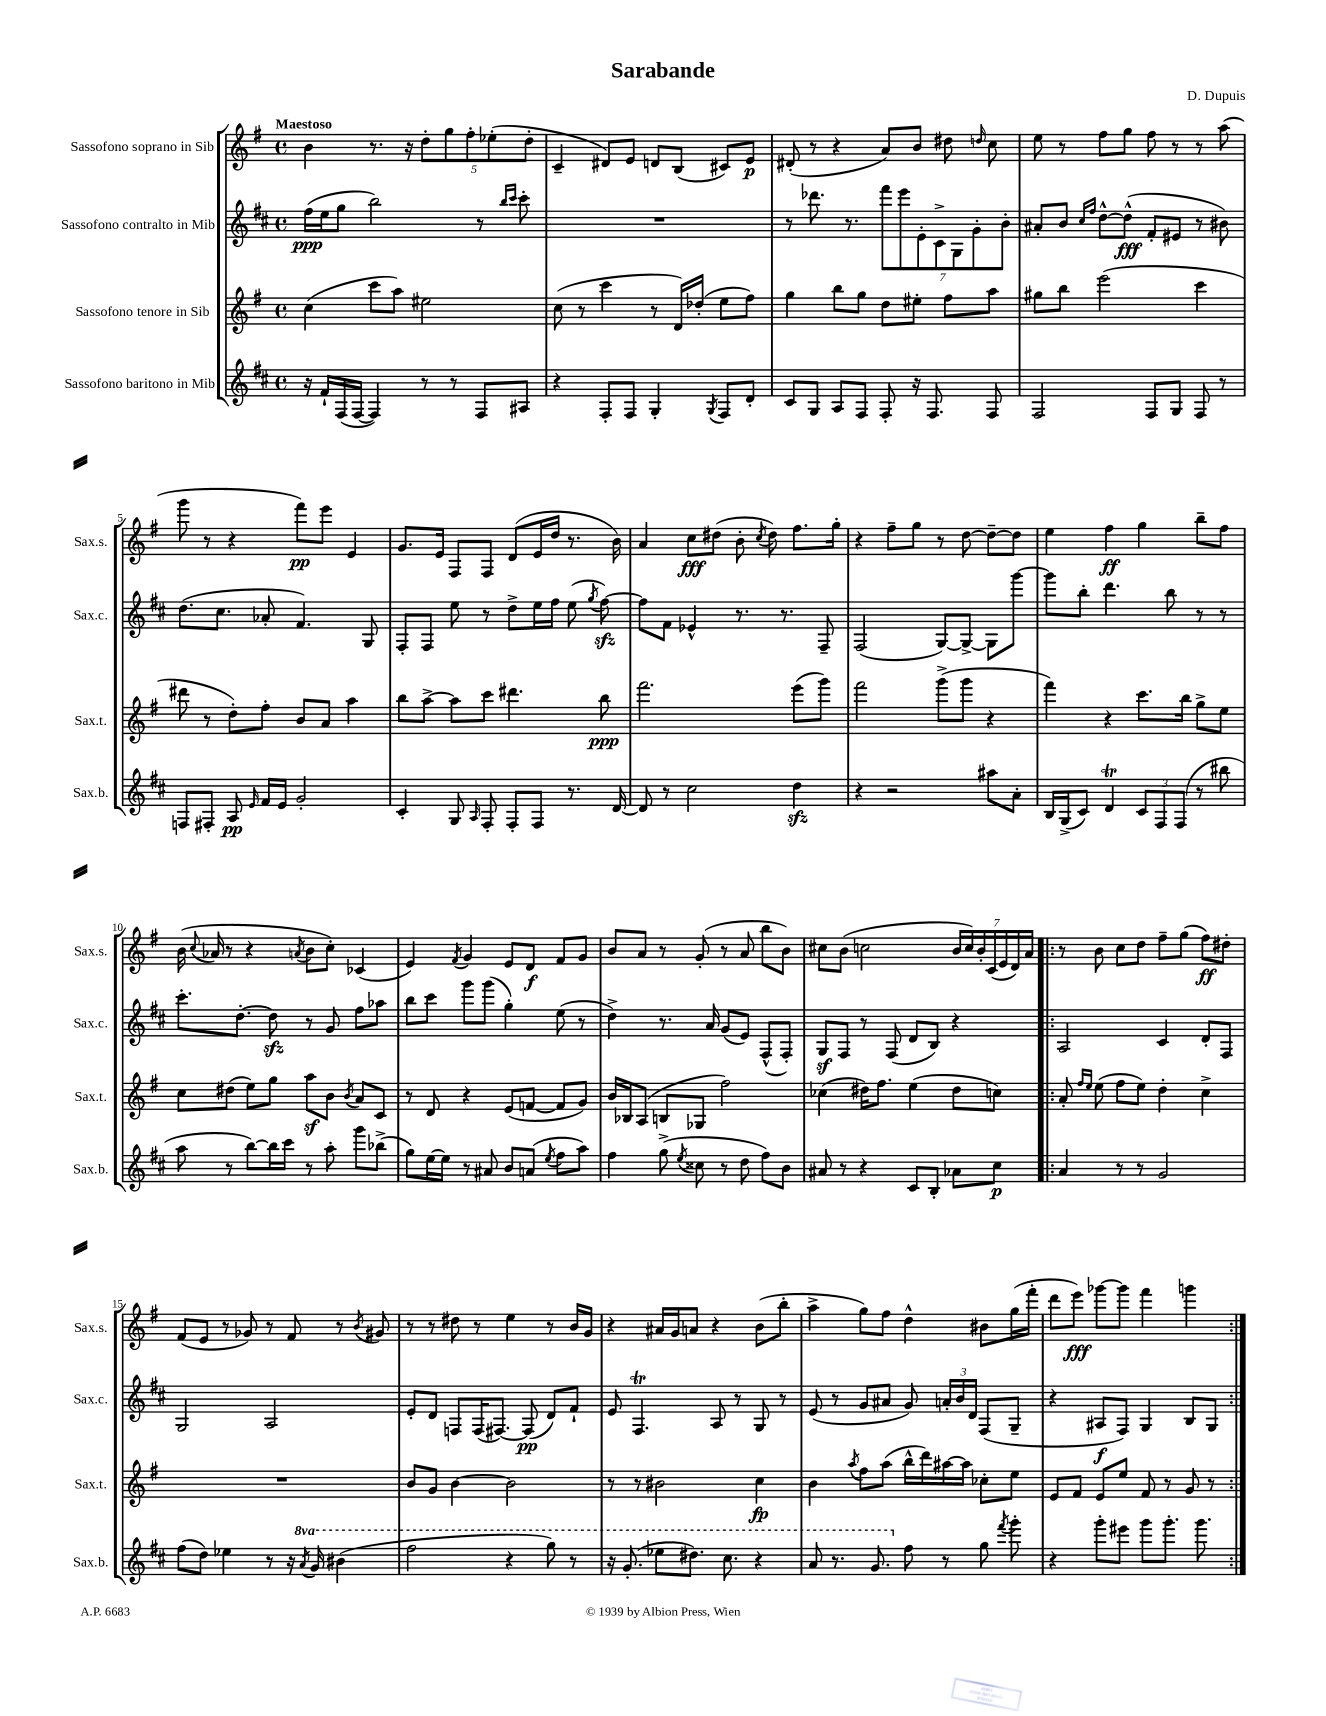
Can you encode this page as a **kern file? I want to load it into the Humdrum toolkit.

**kern	**kern	**kern	**kern
*staff4	*staff3	*staff2	*staff1
*clefG2	*clefG2	*clefG2	*clefG2
*k[f#c#]	*k[f#]	*k[f#c#]	*k[f#]
*M4/4	*M4/4	*M4/4	*M4/4
*met(c)	*met(c)	*met(c)	*met(c)
16r	(4cc	(16ff#	4b
16f#`	.	16ee	.
(16F#	.	8gg	.
[16F#	.	.	.
4F#])	8ccc	2bb)	8.r
.	8aa)	.	.
.	.	.	16r
8r	2ee#	.	10dd'
.	.	.	10gg
8r	.	.	.
.	.	.	10ff#'
8F#	.	8r	.
.	.	.	(10ee-'
.	.	16qqbb	.
.	.	16qqccc#	.
8A#	.	8ccc#'	.
.	.	.	10dd'
=	=	=	=
4r	(8cc	1r	4c~
.	8r	.	.
8F#'	4ccc	.	8d#)
8F#	.	.	8e
4G'	8r	.	8d
.	16d)	.	(8B
.	(16dd-'	.	.
8qG	.	.	.
8F#	8ee	.	8c#)
8d'	8ff#)	.	8e
=	=	=	=
8c#	4gg	8r	(8d#'
8G	.	8.ddd-	8r
8A	8bb	.	4r
.	.	8.r	.
8F#	8gg	.	.
8F#'	8dd	14fff#	8a)
.	.	14eee	.
16r	8ee#'	.	8b
.	.	14e'	.
8.F#	.	.	.
.	.	14c#^	.
.	8ff#	.	8dd#
.	.	14G	.
.	.	14g'	.
.	.	.	16qqdd
8F#	8aa	.	8cc
.	.	14b'	.
=	=	=	=
2F#	8gg#	8a#'	8ee
.	8bb	8b	8r
.	.	16qqcc#	.
.	.	16qqff#	.
.	(2eee	[8dd^^	8ff#
.	.	(8dd^^]	8gg
8F#	.	8f#'	8ff#
8G	.	8e#	8r
8F#	4ccc	8r	8r
8r	.	8b#)	(8aa
=	=	=	=
8F	8ddd#	(8.dd	8ggg
8F#'	8r	.	8r
.	.	8.cc#	.
8A	8dd')	.	4r
16qqe	.	.	.
16f#	8ff#'	8a-'	.
16e	.	.	.
2g'	8b	4.f#)	8fff#)
.	8a	.	8eee
.	4aa	.	4e
.	.	8G	.
=	=	=	=
4c#'	8bb	8F#'	8.g
.	[8aa^	8F#	.
.	.	.	16e
8G	8aa]	8ee	8F#
16qqA	.	.	.
8F#'	8ccc	8r	8F#
8F#'	4.ddd#	8dd^	(8d
8F#	.	16ee	16e
.	.	16ff#	16dd
8.r	.	(8ee	8.r
.	.	8qgg	.
.	8bb	[8ff#)	.
[16d	.	.	16b)
=	=	=	=
8d]	2.fff#	8ff#]	4a
8r	.	8f#	.
2cc#	.	4e-^^	8cc
.	.	.	(8dd#
.	.	8.r	8b'
.	.	.	8qcc
.	.	.	8dd#)
.	.	8.r	.
4dd	(8eee	.	8.ff#
.	8ggg)	8F#~	.
.	.	.	16gg'
=	=	=	=
4r	2fff#	(2F#	4r
2r	.	.	8ff#~
.	.	.	8gg
.	(8ggg^	[8G)	8r
.	8ggg	8G^_	[8dd
8aa#	4r	8G]	8dd~_
8a'	.	[8ggg	8dd]
=	=	=	=
16B	4fff#)	8ggg]	4ee
(16G^	.	.	.
8c#)	.	8bb'	.
4d	4r	4.ddd	4ff#
12c#	8.ccc	.	4gg
12F#	.	.	.
.	.	8bb	.
(12F#	.	.	.
.	16bb	.	.
8r	8gg^	8r	8bb~
8bb#	8ee	8r	8ff#
=	=	=	=
8aa	8cc	8.ccc#'	(16b
.	.	.	8qqcc
.	.	.	16a-
8r	(8dd#	.	8r
.	.	[8.dd'	.
[8bb)	8ee)	.	4r
16bb]	8gg	8dd]	.
16ccc#	.	.	.
.	.	.	8qa
8r	8aa	8r	8b
8aa'	8b	8g	8cc')
.	8qb	.	.
8ggg	8a	8ff#	(4c-
(8bb-^	8c	8aa-	.
=	=	=	=
8gg)	8r	8bb	4e)
[16ee	8d	8ccc#	.
16ee]	.	.	.
.	.	.	8qf#
8r	4r	8ggg	4g
8a#	.	(8ggg	.
8b	(8e	4gg')	8e
(8a	[8f	.	8d
8qee	.	.	.
8ff#	8f]	(8ee	8f#
8aa)	8g)	8r	8g
=	=	=	=
4ff#	16b	4dd^)	8b
.	16B-	.	.
.	(8A	.	8a
(8gg^	8B	8.r	8r
8qee	.	.	.
8cc##	8G-	.	(8g'
.	.	16a	.
8r	2ff#)	(8g	8r
8dd	.	8e)	8a
8ff#)	.	(8F#^^	8bb
8b	.	8F#')	8b)
=	=	=	=
8a#	(4cc-	8G	8cc#
8r	.	8F#	(8b
4r	16dd#)	8r	2cc
.	8.ff#	.	.
.	.	(8F#	.
8c#	(4ee	8d	.
8B'	.	8B)	.
8a-	8dd#	4r	28b
.	.	.	28cc)
.	.	.	28b'
.	.	.	(28c
8cc#	8cc)	.	.
.	.	.	28e
.	.	.	28d)
.	.	.	28a
=!|:	=!|:	=!|:	=!|:
4a	8a'	2A	8r
.	16qqff#	.	.
.	16qqee	.	.
.	(8ee	.	8b
8r	8ff#	.	8cc
8r	8ee)	.	8dd
2g	4dd'	4c#	8ff#~
.	.	.	(8gg
.	4cc^	8d'	8ff#)
.	.	8F#	8dd#'
=	=	=	=
(8ff#	1r	2G	(8f#
8dd)	.	.	8e
4ee-	.	.	8r
.	.	.	8g-)
8r	.	2A	8r
16r	.	.	8f#
8qaa	.	.	.
16gg	.	.	.
(4bb#	.	.	8r
.	.	.	8qb
.	.	.	8g#
=	=	=	=
2fff#	8b	8e'	8r
.	8g	8d	8r
.	[4b	8F	8dd#
.	.	(16F	8r
.	.	[8.F#)	.
4r	2b]	.	4ee
.	.	(8F#]	.
8ggg)	.	8d)	8r
8r	.	8f#`	16b
.	.	.	16g
=	=	=	=
16r	8r	8e	4r
(8.gg'	.	.	.
.	8r	4.F#	.
8eee-	2b#	.	16a#
.	.	.	16g
8.ddd#)	.	.	8a
.	.	8A	4r
8.ccc#	.	.	.
.	.	8r	.
4r	4cc	8G	(8b
.	.	8r	8bb'
=	=	=	=
8aa	4b	(8e	4aa^
8.r	.	8r	.
.	8qaa	.	.
.	8ff#	8g	8gg)
8.gg	.	.	.
.	(8aa	8a#	8ff#
8ff#	16bb^^	8g)	4dd^^
.	16ddd)	.	.
8r	[16aa#	24a'	.
.	.	24b	.
.	16aa#]	.	.
.	.	24d	.
8gg	8cc-'	(8F#	8b#
8qfff#	.	.	.
8ggg'	8ee	8G~	(16gg
.	.	.	16fff#'
=	=	=	=
4r	8e	4r	8ddd
.	8f#	.	8eee)
8ggg'	8e	8A#	[8ggg-
8eee#	8ee	8F#)	8ggg-]
8ggg	8f#	4G	4fff#
8.ggg'	8r	.	.
.	8g	8B	4ggg
8.ggg	.	.	.
.	8r	8G	.
==:|!	==:|!	==:|!	==:|!
*-	*-	*-	*-
